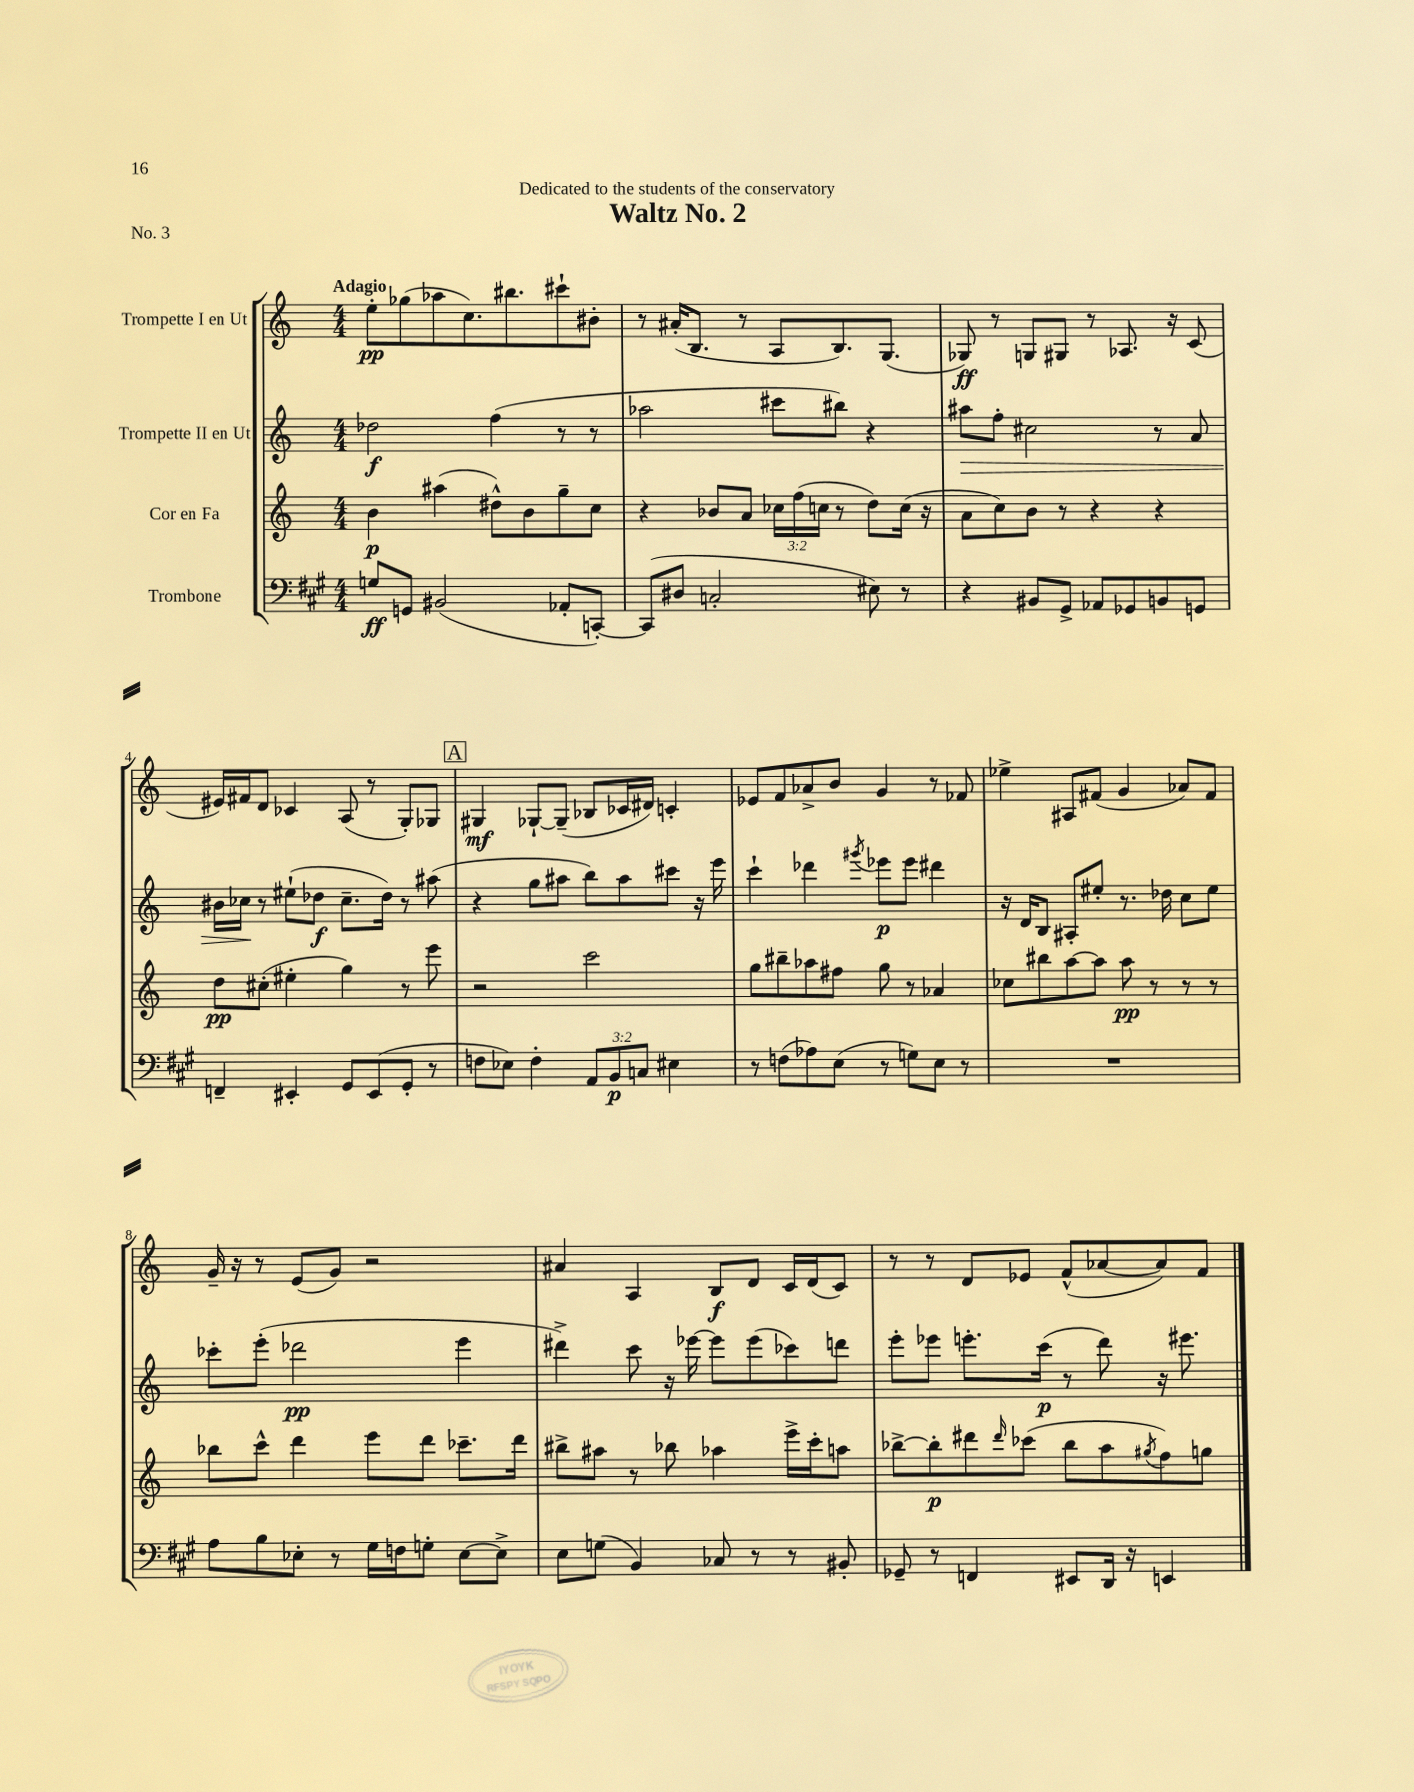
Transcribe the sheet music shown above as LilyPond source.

\header { title = "Waltz No. 2" dedication = "Dedicated to the students of the conservatory" piece = "No. 3" }
<<
\new StaffGroup <<
\new Staff = "s0" \with { instrumentName = "Trompette I en Ut" } {
    \clef treble \key c \major \numericTimeSignature \time 4/4 \tempo "Adagio"
    e''8-.\pp ges''8( aes''8 c''8.) bis''8. cis'''8-! bis'8-. |
    r8 ais'16-.( b8. r8 a8 b8.) g8.( |
    ges8\ff) r8 g8 gis8 r8 aes8. r16 c'8( |
    eis'16) fis'16 d'8 ces'4 a8( r8 g8-.) ges8 |
    \mark \markup { \box "A" } gis4\mf ges8~-! ges8--( bes8 ces'16 dis'16) c'4-. |
    ees'8 f'8 aes'8-> b'8 g'4 r8 fes'8 |
    ees''4-> ais8 fis'8( g'4 aes'8) fis'8 |
    g'16-- r16 r8 e'8( g'8) r2 |
    ais'4 a4 b8\f d'8 c'16 d'16( c'8) |
    r8 r8 d'8 ees'8 f'8-^( aes'8~ aes'8) f'8 \bar "|." |
}
\new Staff = "s1" \with { instrumentName = "Trompette II en Ut" } {
    \clef treble \key c \major \numericTimeSignature \time 4/4
    des''2\f f''4( r8 r8 |
    aes''2 cis'''8 bis''8) r4 |
    ais''8\> f''8-. cis''2 r8 a'8 |
    bis'16 ces''16\! r8 eis''8-!( des''8\f ces''8.-- des''16) r8 ais''8( |
    \mark \markup { \box "A" } r4 g''8 ais''8 b''8) ais''8 cis'''8 r16 e'''16 |
    c'''4-! des'''4 \acciaccatura { gis'''8 } ees'''8\p ees'''8 dis'''4 |
    r16 d'16 b8 ais8-. eis''8-. r8. des''16 c''8 eis''8 |
    ces'''8-. e'''8-.( des'''2\pp e'''4 |
    dis'''4->) c'''8 r16 ees'''16~ ees'''8 ees'''8( ces'''8) d'''8 |
    e'''8-. ees'''8 e'''8.-. c'''16\p( r8 d'''8) r16 eis'''8. \bar "|." |
}
\new Staff = "s2" \with { instrumentName = "Cor en Fa" } {
    \clef treble \key c \major \numericTimeSignature \time 4/4 \override Staff.TupletNumber.text = #tuplet-number::calc-fraction-text
    b'4\p ais''4( dis''8-^) b'8 g''8-- c''8 |
    r4 bes'8 a'8 \tuplet 3/2 { ces''16 f''16( c''16 } r8 d''8) c''16( r16 |
    a'8 c''8) b'8 r8 r4 r4 |
    d''8\pp cis''8-.( eis''4-. g''4) r8 e'''8 |
    \mark \markup { \box "A" } r2 c'''2 |
    g''8 bis''8-- aes''8 fis''8 g''8 r8 aes'4 |
    ces''8 bis''8 a''8~ a''8 a''8\pp r8 r8 r8 |
    bes''8 c'''8-^ d'''4 e'''8 d'''8 ces'''8.-- d'''16 |
    bis''8-> ais''8 r8 bes''8 aes''4 e'''16-> c'''16-. a''8 |
    bes''8~-> bes''8-.\p dis'''8 \grace { dis'''16 } ces'''8( bes''8 a''8 \acciaccatura { gis''8 } f''8) g''8 \bar "|." |
}
\new Staff = "s3" \with { instrumentName = "Trombone" } {
    \clef bass \key a \major \numericTimeSignature \time 4/4 \override Staff.TupletNumber.text = #tuplet-number::calc-fraction-text
    g8\ff g,8 bis,2( aes,8-. c,8~-.) |
    c,8( dis8 c2-. eis8) r8 |
    r4 bis,8 gis,8-> aes,8 ges,8 b,8 g,8 |
    f,4-- eis,4-. gis,8 eis,8( gis,8-. r8 |
    \mark \markup { \box "A" } f8 ees8) f4-. \tuplet 3/2 { a,8 b,8\p c8 } eis4 |
    r8 f8( aes8) e8( r8 g8) e8 r8 |
    R1 |
    a8 b8 ees8-. r8 gis16 f16 g8-. ees8~ ees8-> |
    e8 g8( b,4) ces8 r8 r8 bis,8-. |
    ges,8-- r8 f,4 eis,8 d,16 r16 e,4 \bar "|." |
}
>>
>>
